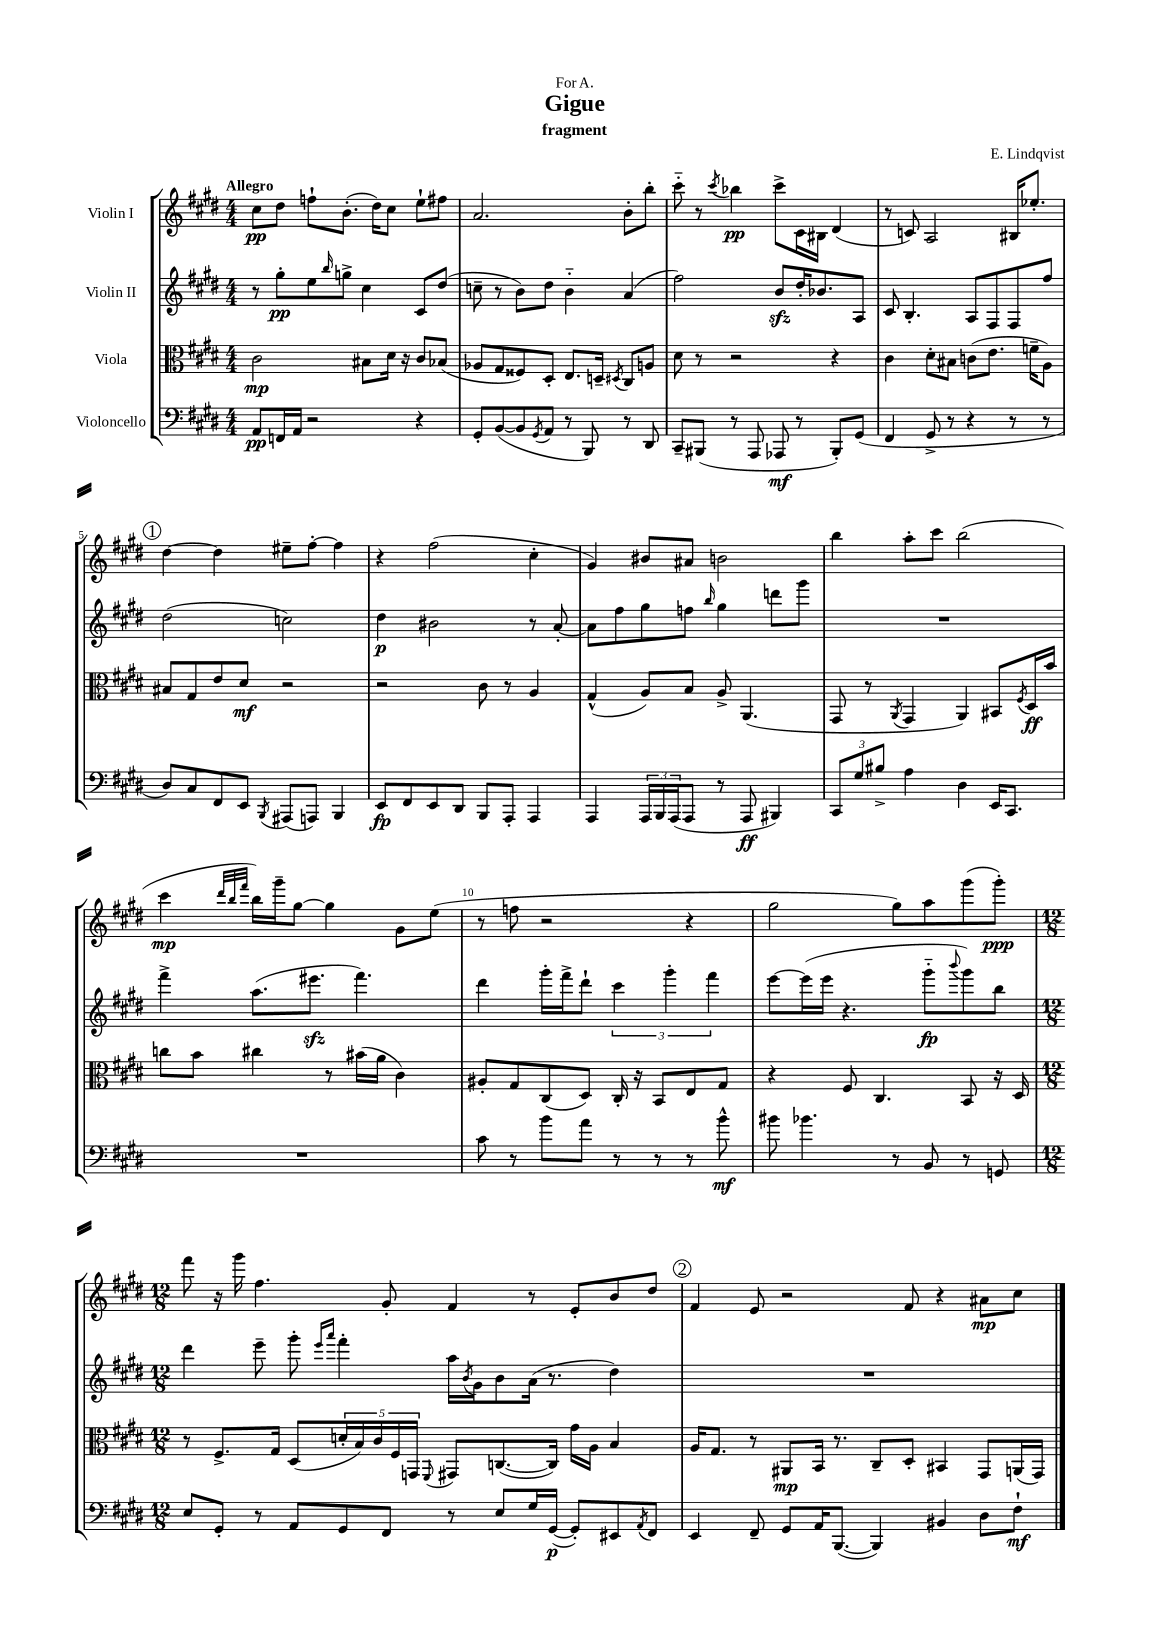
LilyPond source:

\header { title = "Gigue" composer = "E. Lindqvist" subtitle = "fragment" dedication = "For A." }
<<
\new StaffGroup <<
\new Staff = "s0" \with { instrumentName = "Violin I" } {
    \clef treble \key e \major \numericTimeSignature \time 4/4 \tempo "Allegro"
    cis''8\pp dis''8 f''8-! b'8.-.( dis''16) cis''8 e''8-! fis''8 |
    a'2. b'8-. b''8-. |
    cis'''8-_ r8 \acciaccatura { cis'''8 } bes''4\pp cis'''8-> cis'16 bis16 dis'4( |
    r8 c'8) a2 bis16 ees''8.-. |
    \mark \markup { \circle "1" } dis''4~ dis''4 eis''8-- fis''8~-. fis''4 |
    r4 fis''2( cis''4-. |
    gis'4) bis'8 ais'8 b'2 |
    b''4 a''8-. cis'''8 b''2( |
    cis'''4\mp \grace { dis'''32 b''32 fis'''32 } b''16) gis'''16-- gis''8~ gis''4 gis'8 e''8( |
    r8 f''8 r2 r4 |
    gis''2 gis''8) a''8 gis'''8( gis'''8-.\ppp) |
    \numericTimeSignature \time 12/8 fis'''8 r16 gis'''16 fis''4. gis'8-. fis'4 r8 e'8-. b'8 dis''8 |
    \mark \markup { \circle "2" } fis'4 e'8 r2 fis'8 r4 ais'8\mp cis''8 \bar "|." |
}
\new Staff = "s1" \with { instrumentName = "Violin II" } {
    \clef treble \key e \major \numericTimeSignature \time 4/4
    r8 gis''8-.\pp e''8 \grace { b''16 } g''8-> cis''4 cis'8 dis''8( |
    c''8-- r8 b'8) dis''8 b'4-_ a'4( |
    fis''2) b'8\sfz dis''16-. bes'8. a8 |
    cis'8 b4.-. a8 fis8 fis8 fis''8 |
    \mark \markup { \circle "1" } dis''2( c''2) |
    dis''4\p bis'2 r8 a'8~-. |
    a'8 fis''8 gis''8 f''8 \grace { b''16 } gis''4 d'''8 gis'''8 |
    R1 |
    fis'''4-> a''8.( eis'''8.\sfz fis'''4.) |
    dis'''4 gis'''16-. fis'''16-> dis'''8-! \tuplet 3/2 { cis'''4 gis'''4-. fis'''4 } |
    e'''8~ e'''16( e'''16 r4. gis'''8-_\fp \appoggiatura { b'''8 } gis'''8) b''8 |
    \numericTimeSignature \time 12/8 dis'''4 e'''8-- gis'''8-. \grace { e'''16 a'''16 } fis'''4-. a''16 \acciaccatura { b'8 } gis'16 b'8 a'16( r8. dis''4) |
    \mark \markup { \circle "2" } R1. \bar "|." |
}
\new Staff = "s2" \with { instrumentName = "Viola" } {
    \clef alto \key e \major \numericTimeSignature \time 4/4
    cis'2\mp bis8 dis'16 r16 cis'8 bes8( |
    aes8 gis8 fisis8) dis8-. e8. d16-- \acciaccatura { dis8 } cis8 a8 |
    dis'8 r8 r2 r4 |
    cis'4 dis'8-. bis8 c'8( e'8. f'16-- a8) |
    \mark \markup { \circle "1" } bis8 gis8 e'8 dis'8\mf r2 |
    r2 cis'8 r8 a4 |
    gis4-^( a8) b8 a8-> a,4.( |
    gis,8 r8 \acciaccatura { a,8 } gis,4 a,4) bis,8 \acciaccatura { fis8 } dis16\ff b'16 |
    c''8 b'8 cis''4 r8 bis'16( a'16 cis'4) |
    ais8-. gis8 cis8( dis8) cis16-. r16 b,8 e8 gis8 |
    r4 fis8 cis4. b,8 r16 dis16 |
    \numericTimeSignature \time 12/8 r8 fis8.-> gis16 dis8( \tuplet 5/4 { d'16-. b16) cis'16 fis16 g,16 } \appoggiatura { fis,8 } gis,8 c8.~( c16) gis'16 a16 b4 |
    \mark \markup { \circle "2" } a16 gis8. r8 ais,8\mp b,16 r8. cis8-- dis8-. bis,4 gis,8 a,16( gis,16) \bar "|." |
}
\new Staff = "s3" \with { instrumentName = "Violoncello" } {
    \clef bass \key e \major \numericTimeSignature \time 4/4
    a,8\pp f,16 a,16 r2 r4 |
    gis,8-. b,8~( b,8 \acciaccatura { gis,8 } a,8 r8 b,,8) r8 dis,8 |
    cis,8-- bis,,8( r8 a,,8 aes,,8\mf r8 bis,,8-.) gis,8( |
    fis,4 gis,8-> r8 r4 r8 r8 |
    \mark \markup { \circle "1" } dis8) cis8 fis,8 e,8 \acciaccatura { b,,8 } ais,,8( a,,8) b,,4 |
    e,8\fp fis,8 e,8 dis,8 b,,8 a,,8-. a,,4 |
    a,,4 \tuplet 3/2 { a,,16 b,,16 a,,16( } a,,8 r8 a,,8\ff bis,,4) |
    \tuplet 3/2 { cis,8 gis8 bis8-> } a4 dis4 e,16 cis,8. |
    R1 |
    cis'8 r8 b'8 a'8 r8 r8 r8 b'8-^\mf |
    bis'8 bes'4. r8 b,8 r8 g,8 |
    \numericTimeSignature \time 12/8 e8 gis,8-. r8 a,8 gis,8 fis,8 r8 e8 gis16 gis,16~\p( gis,8-.) eis,8 \acciaccatura { a,8 } fis,8 |
    \mark \markup { \circle "2" } e,4 fis,8-- gis,8 a,16 b,,8.~( b,,4) bis,4 dis8 fis8-!\mf \bar "|." |
}
>>
>>
\layout { \context { \Score \override BarNumber.break-visibility = ##(#f #t #t) barNumberVisibility = #(every-nth-bar-number-visible 5) } }
